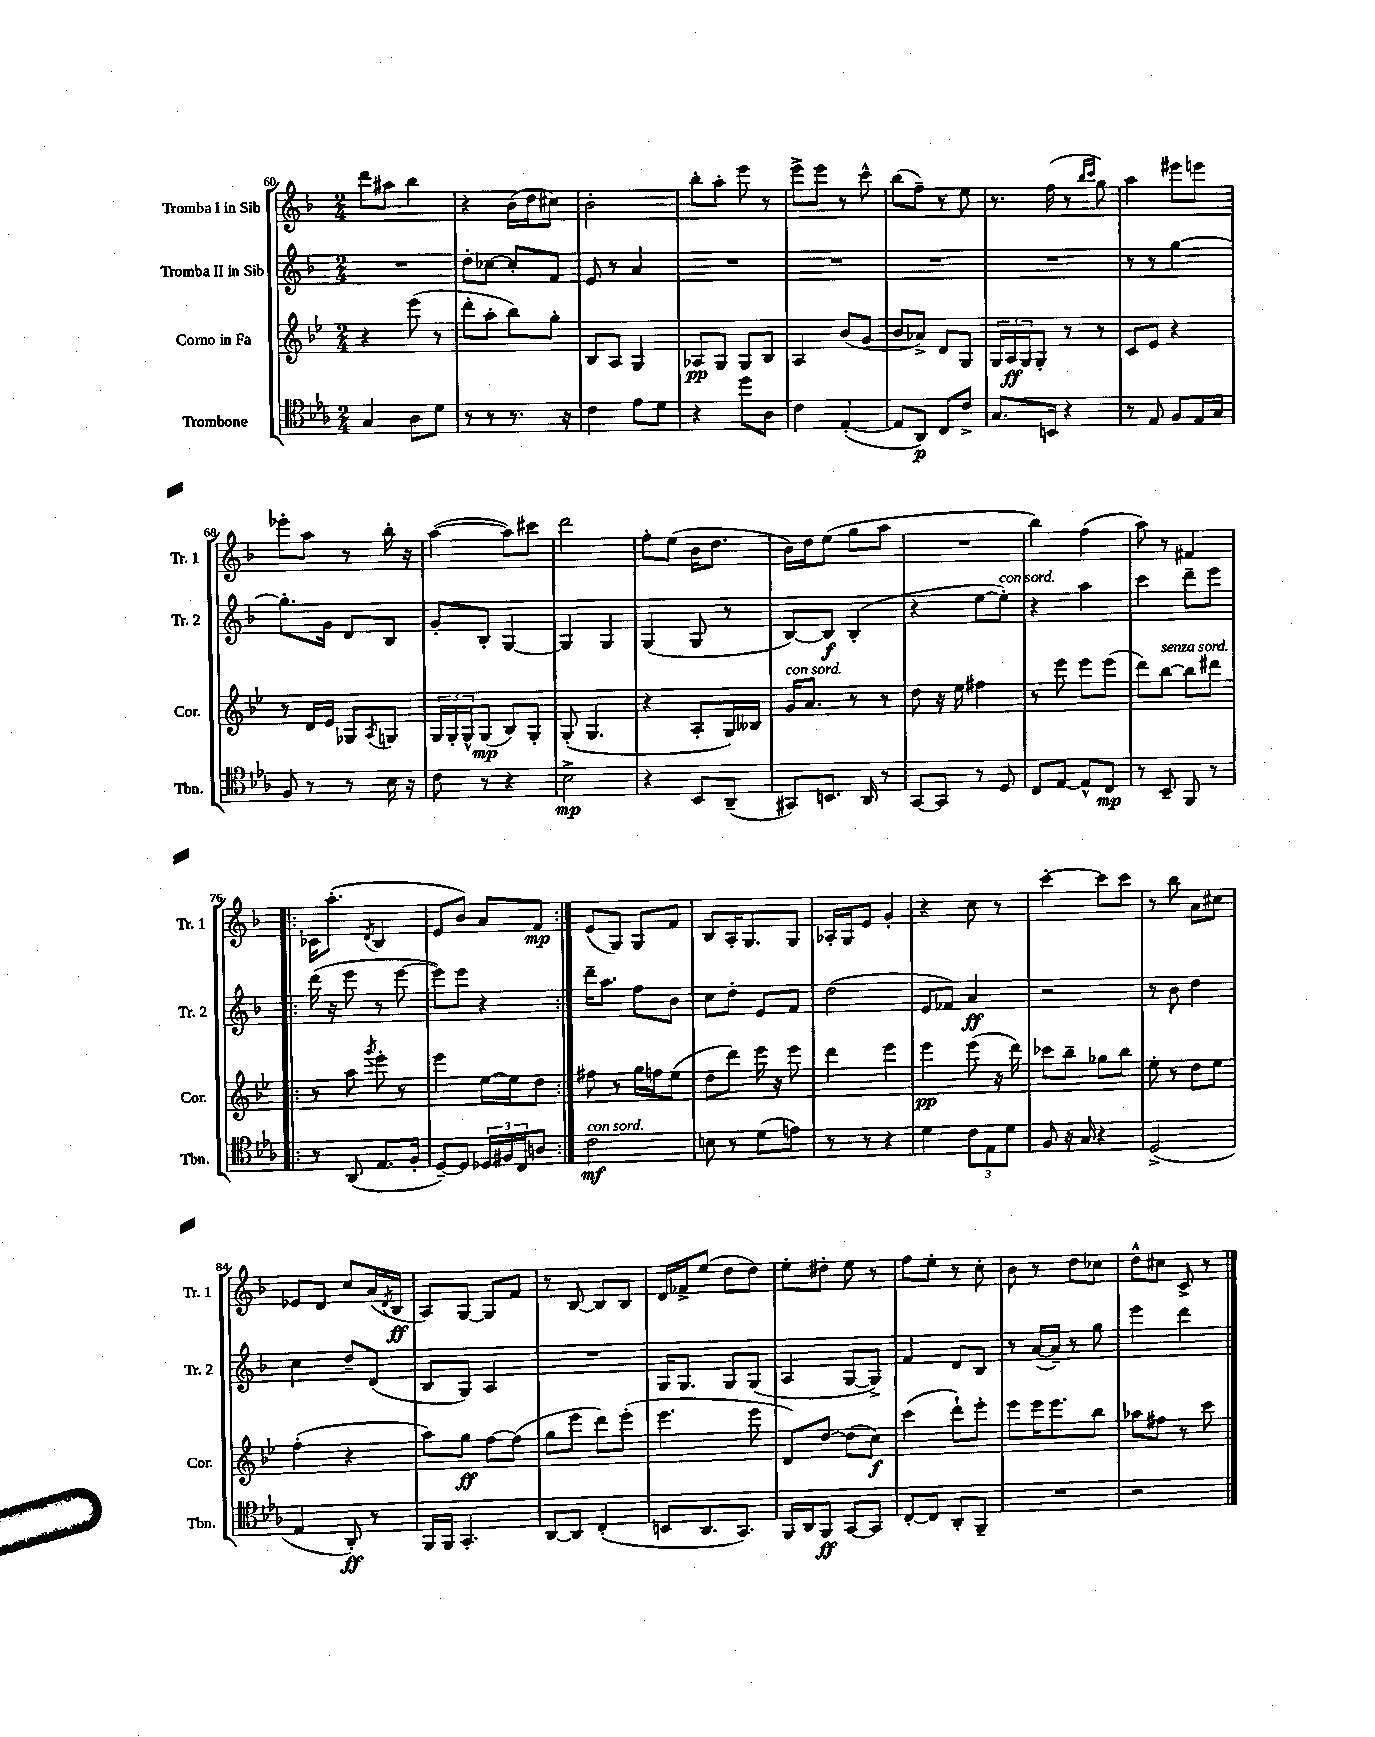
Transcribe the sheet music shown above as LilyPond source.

<<
\new StaffGroup <<
\new Staff = "s0" \with { instrumentName = "Tromba I in Sib" shortInstrumentName = "Tr. 1" } {
    \clef treble \key f \major \numericTimeSignature \time 2/4
    d'''8 ais''8 bes''4 |
    r4 bes'16( d''16 cis''8) |
    bes'2-. |
    bes''8-. a''8-. e'''8 r8 |
    e'''8-> e'''8 r8 c'''8-^ |
    bes''8( f''8--) r8 e''8 |
    r8. f''16( r8 \grace { bes''16 c'''16 } g''8) |
    a''4 eis'''8 e'''8 |
    ees'''8-. a''8 r8 bes''16-. r16 |
    a''4~( a''8) cis'''8 |
    d'''2 |
    f''8-. e''8( bes'16 d''8. |
    bes'16) d''16 e''8( g''8 a''8 |
    R2 |
    bes''4) f''4( |
    a''8) r8 fis'4 |
    \repeat volta 2 { ces'16 a''8.-.( \acciaccatura { d'8 } bes4 |
    e'8 bes'8) a'8 f'8\mp | }
    e'8( g8) g8 f'8 |
    bes8 a16-. g8. g8 |
    aes16-. g16 e'8 g'4-. |
    r4 c''8 r8 |
    c'''4~-. c'''8 c'''8 |
    r8 bes''8 a'8 cis''8 |
    ees'8 d'8 c''8 a'16( \acciaccatura { d'8 } bes16\ff |
    a8) g8~ g8 f'8 |
    r8 bes8~ bes8 bes8 |
    d'16 fes'16-> e''8( d''8 d''8) |
    e''8-. dis''8-. e''8 r8 |
    f''8 e''8-. r8 c''8-. |
    bes'8 r8 d''8 ces''8 |
    d''8-^ cis''8 c'8-> r8 \bar "|." |
}
\new Staff = "s1" \with { instrumentName = "Tromba II in Sib" shortInstrumentName = "Tr. 2" } {
    \clef treble \key f \major \numericTimeSignature \time 2/4
    R2 |
    d''8-. ces''8~ ces''8-. f'8 |
    e'8 r8 a'4 |
    R2 |
    R2 |
    R2 |
    R2 |
    r8 r8 g''4~ |
    g''8.-. g'16 d'8 bes8 |
    g'8-. bes8-. g4~ |
    g4 g4 |
    g4( g8 r8 |
    bes8~) bes8\f bes4-.( |
    r4 e''8~ e''8-.^\markup { \italic "con sord." }) |
    r4 a''4 |
    c'''4 d'''8-- e'''8 |
    \repeat volta 2 { d'''16( r16 e'''8 r8 e'''8~ |
    e'''8) e'''8 r4 | }
    d'''16-- a''8. f''8 bes'8 |
    c''8 d''8-. e'8 f'8 |
    d''2( |
    e'8 fes'8) a'4\ff |
    r2 |
    r8 bes'8 d''4 |
    c''4 d''8-- d'8( |
    bes8 g8) a4 |
    R2 |
    g16 g8. g8 g8( |
    a4 g8~ g8->) |
    f'4 d'8 bes8 |
    r8 a'16~( a'16--) r8 g''8 |
    e'''4 d'''4 \bar "|." |
}
\new Staff = "s2" \with { instrumentName = "Corno in Fa" shortInstrumentName = "Cor." } {
    \clef treble \key bes \major \numericTimeSignature \time 2/4
    r4 ees'''8( r8 |
    d'''8-. a''8-. bes''8) g''8-. |
    bes8 a8 g4 |
    aes8\pp g8 g8 bes8 |
    a4 bes'8( g'8 |
    bes'8 aes'8->) d'8 g8 |
    \tuplet 3/2 { g16 a16\ff g16 } g8-. r8 r8 |
    c'8 ees'8 r4 |
    r8 d'16 ees'16 ges8 \acciaccatura { a8 } g8 |
    \tuplet 3/2 { g16 g16-. g16-^ } g8\mp( bes8) g8-. |
    g8-.( g4. |
    r4 a8-. g16) beses16 |
    g'16^\markup { \italic "con sord." } a'8. r8 r8 |
    d''8 r16 ees''16 fis''4 |
    r8 ees'''8 ees'''8 ees'''8( |
    d'''8) bes''8~^\markup { \italic "senza sord." } bes''8 dis'''8 |
    \repeat volta 2 { r8 a''8 \acciaccatura { g'''8 } ees'''8-. r8 |
    ees'''4 ees''16~ ees''16 d''8 | }
    fis''8 r8 g''16 f''16 ees''8( |
    d''8 d'''8) ees'''16 r16 ees'''8 |
    d'''4 ees'''4 |
    ees'''4\pp ees'''8( r16 d'''16) |
    ces'''8 bes''8-- ges''8 bes''8 |
    ees''8-. r8 d''8 ees''8 |
    f''4-.( r4 |
    a''8) g''8\ff f''8~ f''8( |
    g''8 ees'''8 d'''8) ees'''8-.( |
    ees'''4. ees'''8 |
    d'8) d''8~ d''8( c''8\f) |
    c'''4( d'''8-!) ees'''8-. |
    ees'''8 ees'''16 ees'''8. bes''8 |
    aes''8 fis''8 r8 c'''8 \bar "|." |
}
\new Staff = "s3" \with { instrumentName = "Trombone" shortInstrumentName = "Tbn." } {
    \clef tenor \key ees \major \numericTimeSignature \time 2/4
    g4 aes8 d'8 |
    r8 r8 r8. r16 |
    c'4 ees'8 d'8 |
    r4 d''8 aes8 |
    c'4 ees4~-.( |
    ees8 aes,8\p) c8 c'8-> |
    g8. b,16 r4 |
    r8 ees8 f8 ees16 g16 |
    f8 r8 r8 bes16 r16 |
    c'8 r8 r4 |
    bes2->\mp |
    r4 bes,8 aes,8--( |
    gis,8) b,8. aes,16 r8 |
    g,8~ g,8 r8 d8 |
    c8 ees8~ ees8-^ c8\mp |
    r8 bes,8-- f,8 r8 |
    \repeat volta 2 { r8 aes,8( ees8. f16-. |
    d8~--) d8 \tuplet 3/2 { des16 fis16 c16 } a8 | }
    c'2\mf^\markup { \italic "con sord." } |
    b8 r8 d'8( e'8) |
    r8 r8 r4 |
    d'4 \tuplet 3/2 { c'8 ees8 d'8 } |
    f8 r16 g16 r4 |
    d2->( |
    ees4 aes,8-.\ff) r8 |
    f,16 f,16 g,4.-. |
    aes,8~ aes,8 c4-.( |
    b,8 aes,8. g,8.) |
    f,16 aes,16 f,8\ff g,8~ g,8 |
    c8~-. c8 aes,8-. f,8-- |
    R2 |
    r2 \bar "|." |
}
>>
>>
\layout { \context { \Score currentBarNumber = #60 } }
